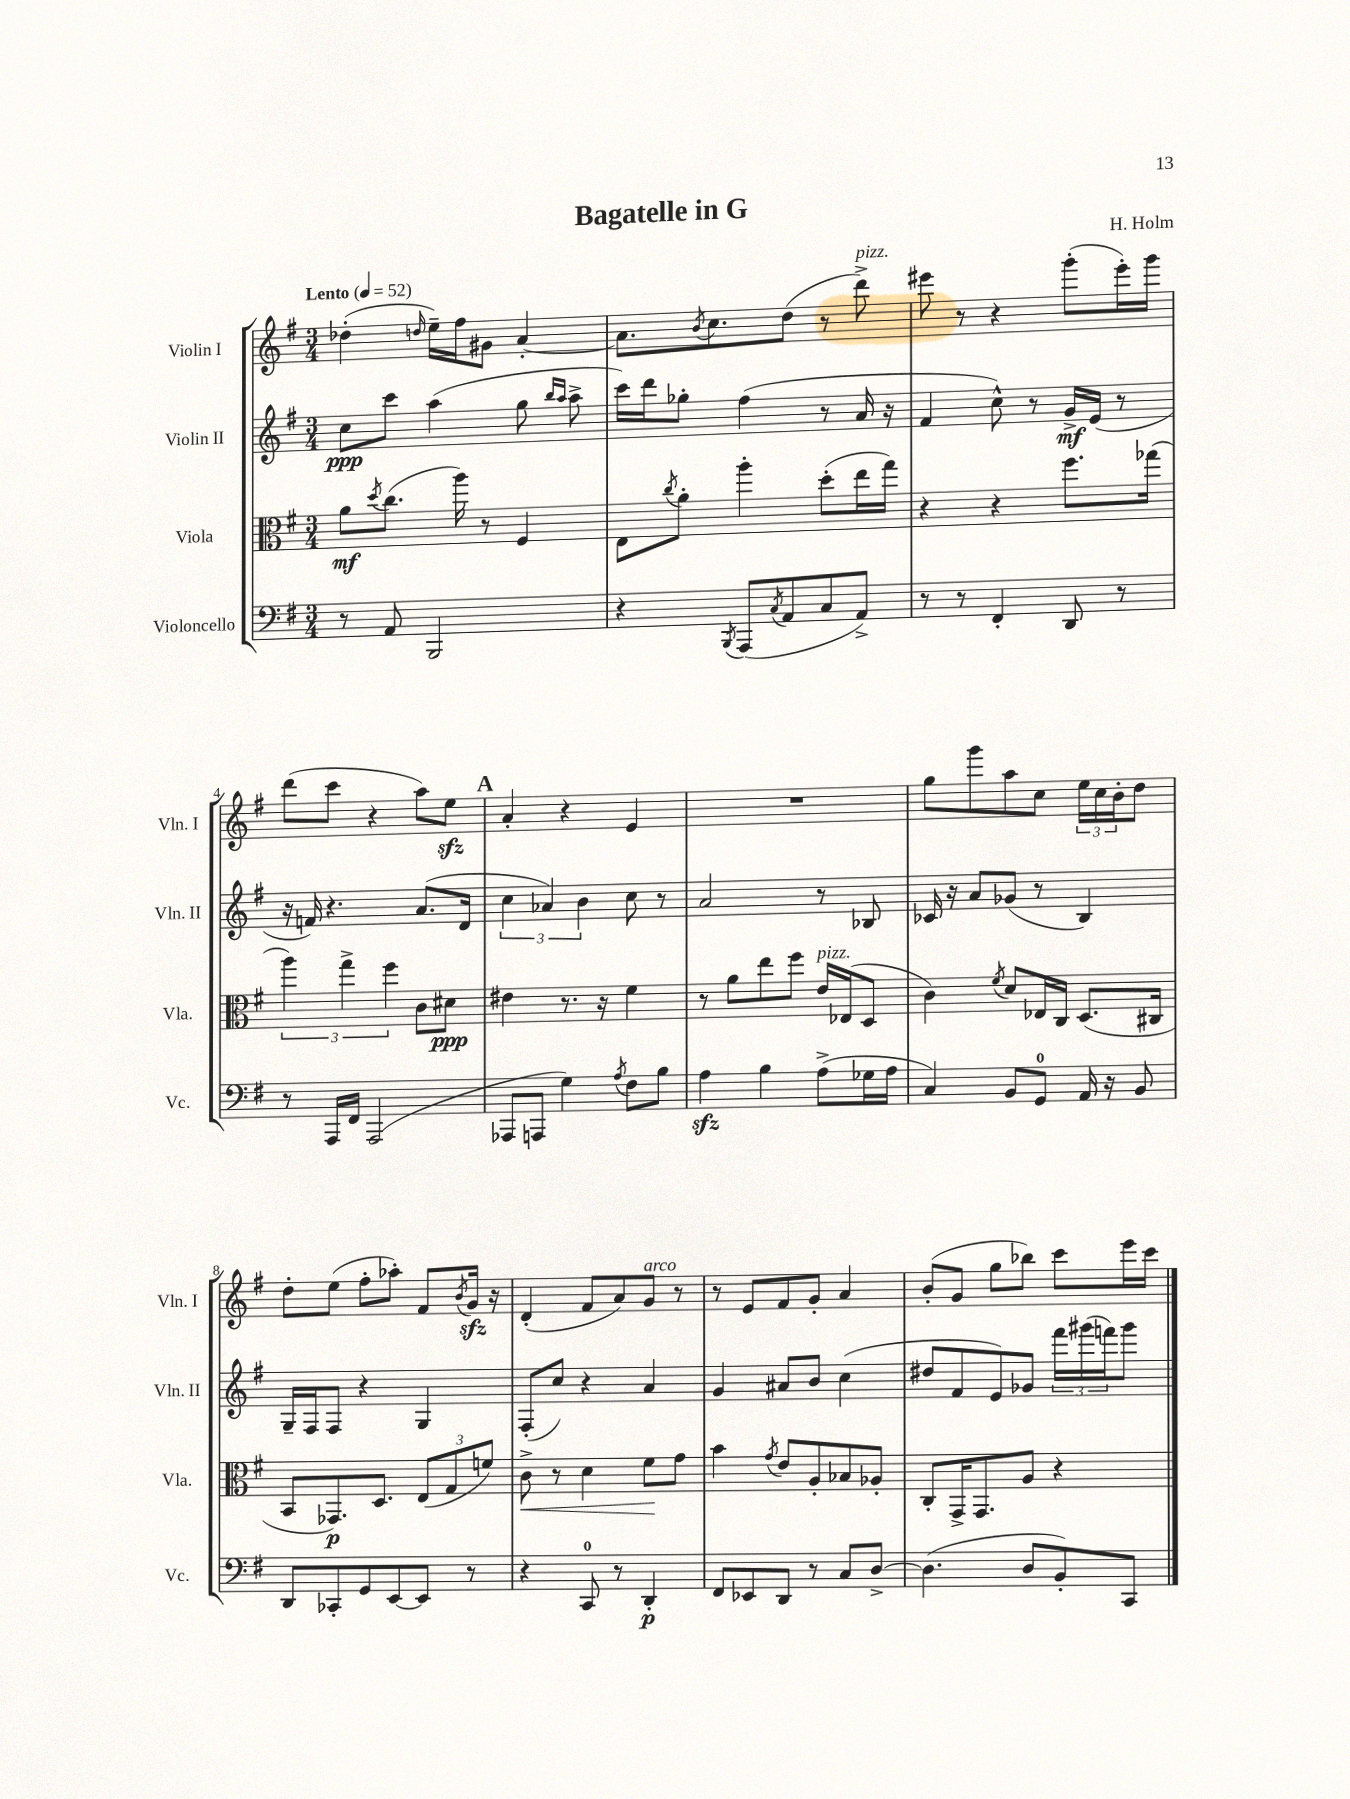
\header { title = "Bagatelle in G" composer = "H. Holm" }
<<
\new StaffGroup <<
\new Staff = "s0" \with { instrumentName = "Violin I" shortInstrumentName = "Vln. I" } {
    \clef treble \key g \major \numericTimeSignature \time 3/4 \tempo "Lento" 4 = 52
    des''4-.( \grace { d''16 } e''16--) fis''16 gis'8 a'4~-. |
    a'8. \acciaccatura { b'8 } c''8. d''8( r8 d'''8->^\markup { \italic "pizz." }) |
    eis'''8 r8 r4 g'''8-.( eis'''16-.) g'''16 |
    d'''8( c'''8 r4 a''8) e''8\sfz |
    \mark \markup { \bold "A" } a'4-. r4 e'4 |
    R2. |
    g''8 g'''8 a''8 c''8 \tuplet 3/2 { e''16 c''16 b'16-. } d''8 |
    d''8-. e''8( fis''8-. aes''8-.) fis'8 \acciaccatura { b'8 } g'16\sfz r16 |
    d'4-.( fis'8 a'8) g'8^\markup { \italic "arco" } r8 |
    r8 e'8 fis'8 g'8-. a'4 |
    b'8-.( g'8 g''8 bes''8) c'''8 e'''16 c'''16 \bar "|." |
}
\new Staff = "s1" \with { instrumentName = "Violin II" shortInstrumentName = "Vln. II" } {
    \clef treble \key g \major \numericTimeSignature \time 3/4
    c''8\ppp c'''8 a''4( g''8 \grace { b''16 a''16 } a''8-> |
    c'''16) d'''16 ges''8-. fis''4( r8 a'16 r16 |
    fis'4 c''8-^) r8 g'16->\mf e'16( r8 |
    r16 f'16) r4. a'8.( d'16 |
    \mark \markup { \bold "A" } \tuplet 3/2 { c''4 aes'4) b'4 } c''8 r8 |
    a'2 r8 bes8 |
    ces'16 r16 a'8 ges'8( r8 b4) |
    g16-- fis16 fis8 r4 g4 |
    fis8-.( c''8) r4 a'4 |
    g'4 ais'8 b'8 c''4( |
    dis''8 fis'8 e'8) ges'8 \tuplet 3/2 { fis'''16 gis'''16( f'''16) } gis'''8 \bar "|." |
}
\new Staff = "s2" \with { instrumentName = "Viola" shortInstrumentName = "Vla." } {
    \clef alto \key g \major \numericTimeSignature \time 3/4
    a'8\mf \acciaccatura { d''8 } c''8.( a''16) r8 fis4 |
    e8 \acciaccatura { c''8 } a'8-. a''4-. d''8-.( e''16 g''16) |
    r4 r4 fis''8. ges''16( |
    \tuplet 3/2 { a''4) g''4-> fis''4 } c'8 dis'8\ppp |
    \mark \markup { \bold "A" } eis'4 r8. r16 fis'4 |
    r8 a'8 e''8 fis''8 e'16^\markup { \italic "pizz." } ees16( d8 |
    c'4) \acciaccatura { fis'8 } d'8 ees16 c16 d8.( cis16 |
    b,8 ges,8.\p) d8. \tuplet 3/2 { e8( g8 f'8) } |
    c'8->\< r8 d'4 fis'8\! g'8 |
    b'4 \acciaccatura { g'8 } e'8 a8-. bes8 aes8-. |
    c8-. g,16-> g,8. a8 r4 \bar "|." |
}
\new Staff = "s3" \with { instrumentName = "Violoncello" shortInstrumentName = "Vc." } {
    \clef bass \key g \major \numericTimeSignature \time 3/4
    r8 a,8 b,,2 |
    r4 \acciaccatura { b,,8 } a,,8( \acciaccatura { c8 } a,8 c8 a,8->) |
    r8 r8 fis,4-. d,8 r8 |
    r8 a,,16 fis,16 a,,2( |
    \mark \markup { \bold "A" } aes,,8 a,,8 g4) \acciaccatura { a8 } fis8 b8 |
    a4\sfz b4 a8->( ges16 a16 |
    c4) b,8 g,8-0 a,16 r16 b,8 |
    d,8 ces,8-. g,8 e,8~ e,8 r8 |
    r4 c,8-0 r8 d,4-.\p |
    fis,8 ees,8 d,8 r8 c8 d8~-> |
    d4.( d8 b,8-.) c,8 \bar "|." |
}
>>
>>
